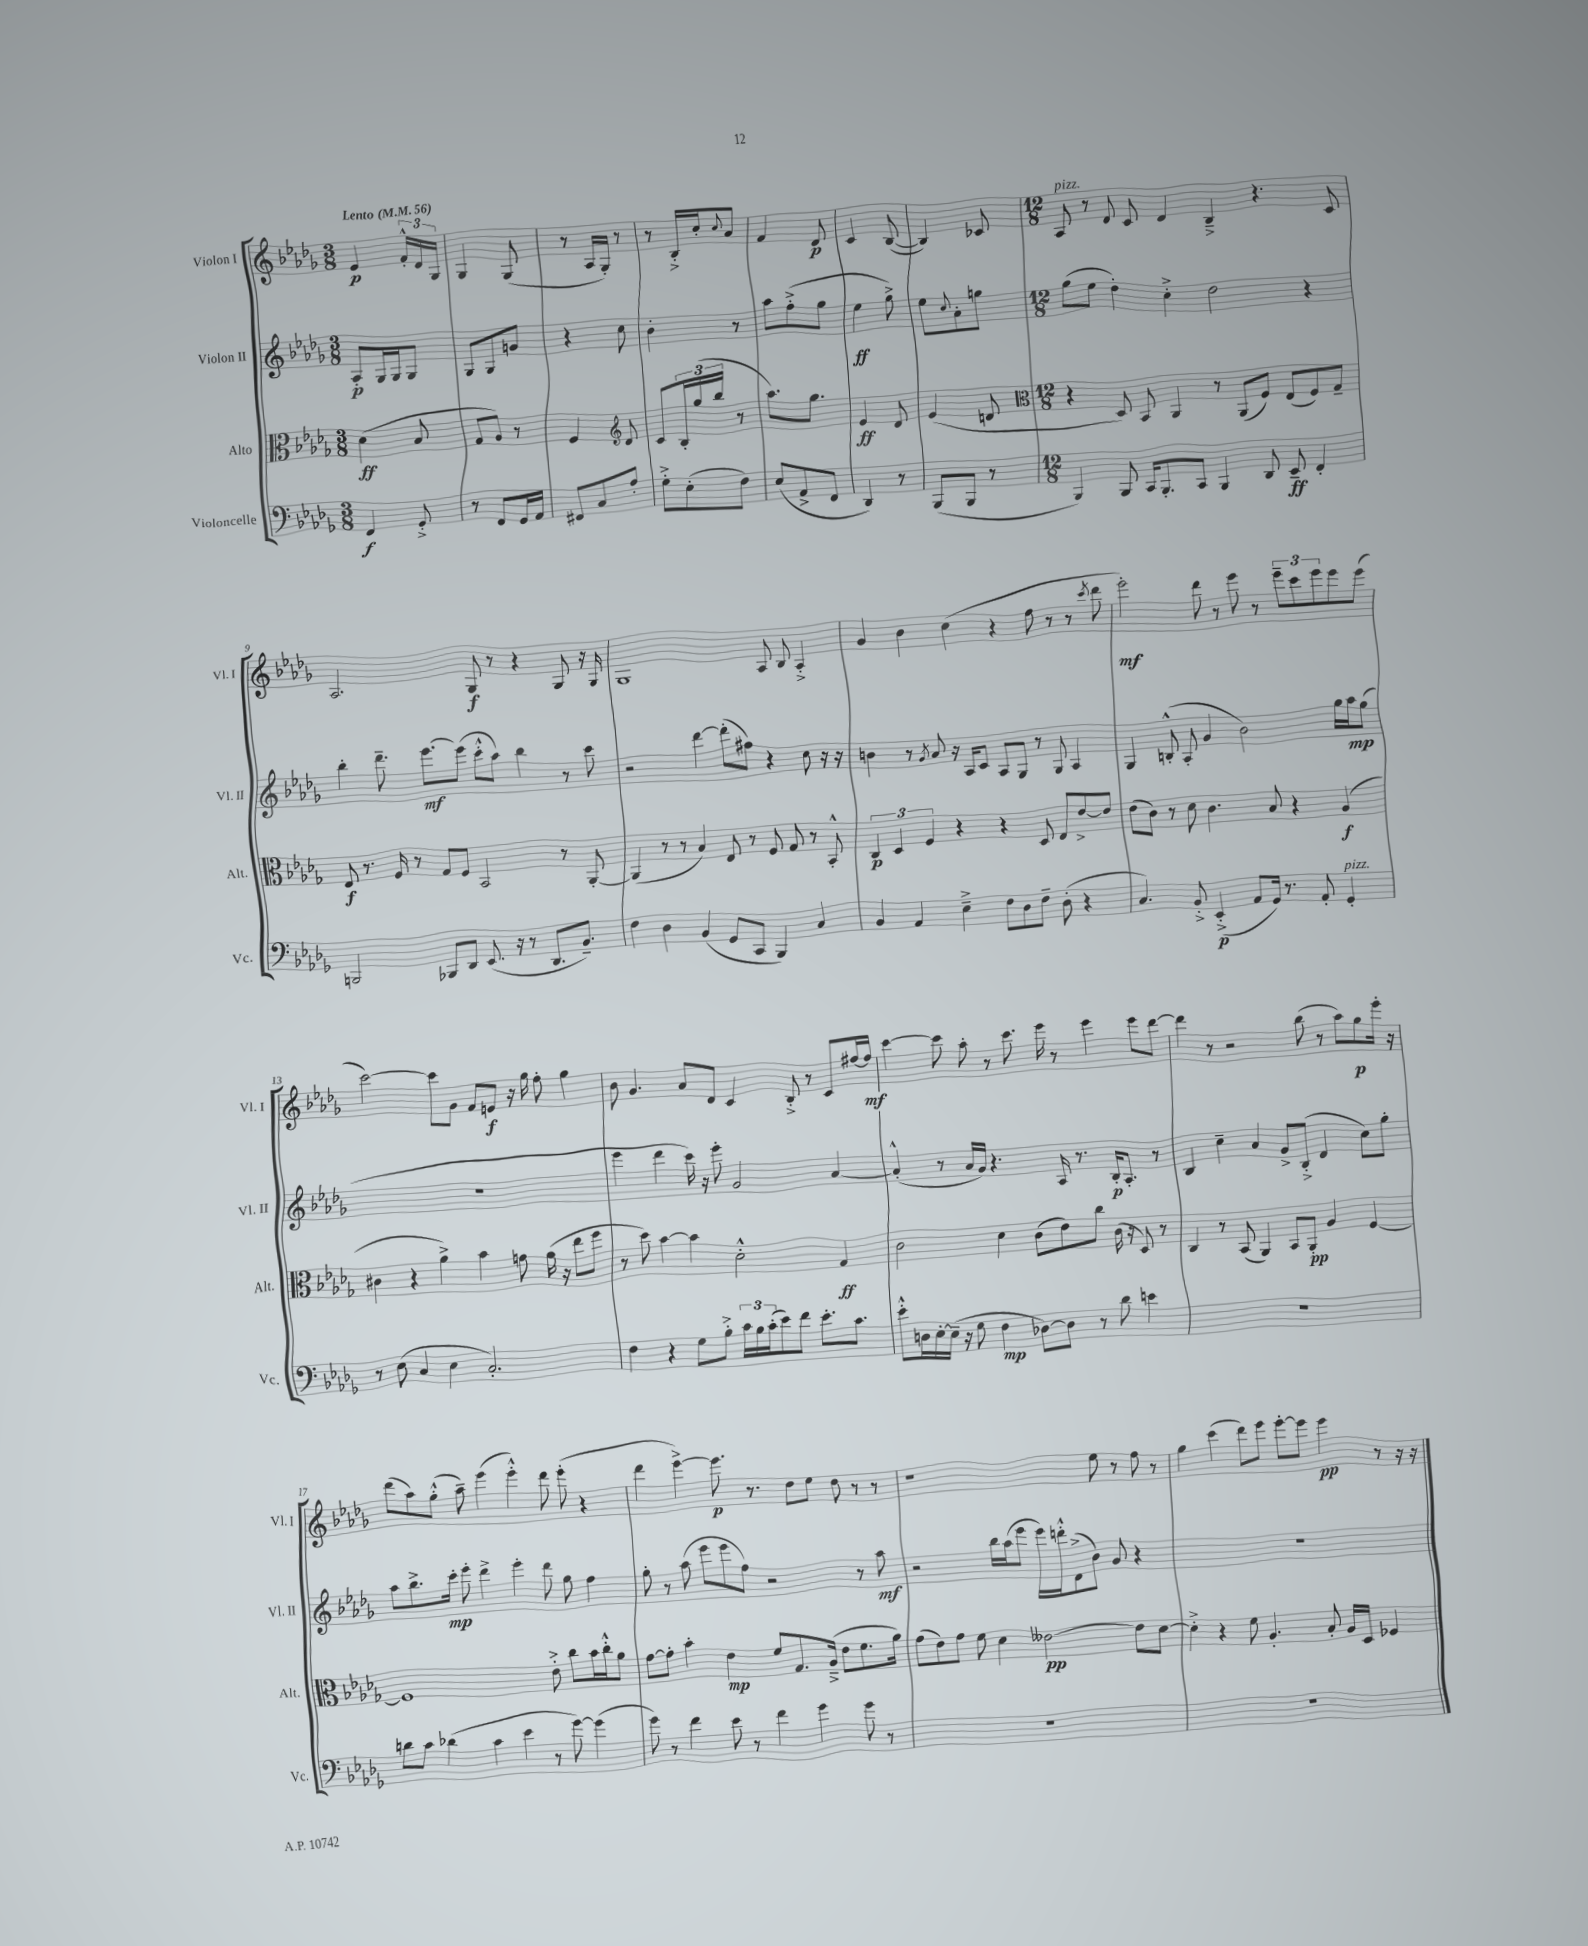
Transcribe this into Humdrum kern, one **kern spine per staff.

**kern	**dynam	**kern	**dynam	**kern	**dynam	**kern	**dynam
*part4	*part4	*part3	*part3	*part2	*part2	*part1	*part1
*staff4	*staff4	*staff3	*staff3	*staff2	*staff2	*staff1	*staff1
*I"Violoncelle	*	*I"Alto	*	*I"Violon II	*	*I"Violon I	*
*I'Vc.	*	*I'Alt.	*	*I'Vl. II	*	*I'Vl. I	*
*clefF4	*	*clefC3	*	*clefG2	*	*clefG2	*
*k[b-e-a-d-g-]	*	*k[b-e-a-d-g-]	*	*k[b-e-a-d-g-]	*	*k[b-e-a-d-g-]	*
*M3/8	*	*M3/8	*	*M3/8	*	*M3/8	*
*MM56	*	*MM56	*	*MM56	*	*MM56	*
=1	=1	=1	=1	=1	=1	=1	=1
!	!	!	!	!	!	!LO:TX:a:B:t=Lento	!
4FF/	f	(4d-\	ff	8A-'/L	p	4e-/	p
.	.	.	.	16G-/L	.	.	.
.	.	.	.	16G-/J	.	.	.
8GG-'^/	.	8B-/	.	8G-/J	.	24f'^^/LL	.
.	.	.	.	.	.	24d-/	.
.	.	.	.	.	.	24G-/JJ	.
=2	=2	=2	=2	=2	=2	=2	=2
8r	.	8G-/L	.	8G-/L	.	4G-/	.
8FF/L	.	8A-/J)	.	8G-/	.	.	.
16GG-/L	.	8r	.	8gn/J	.	(8G-/	.
16AA-/JJ	.	.	.	.	.	.	.
=3	=3	=3	=3	=3	=3	=3	=3
8FF#X/L	.	4F/	.	4r	.	8r	.
8C/	.	.	.	.	.	16A-/LL	.
.	.	.	.	.	.	16G-'/JJ)	.
*	*	*clefG2	*	*	*	*	*
8A-'/J	.	8d-/	.	8cc\	.	8r	.
=4	=4	=4	=4	=4	=4	=4	=4
8G-'^\L	.	8c/L	.	4b-'\	.	8r	.
(8E-'\	.	24B-'/L	.	.	.	16B-'^/LL	.
.	.	(24gg-/	.	.	.	.	.
.	.	.	.	.	.	16cc'/J	.
.	.	24bb-/JJ	.	.	.	.	.
.	.	.	.	.	.	8qqcc/	.
8F\J)	.	8r	.	8r	.	8a-/J	.
=5	=5	=5	=5	=5	=5	=5	=5
(8E-/L	.	8.aa-\L)	.	8aa-\L	.	4f/	.
8AA-^/	.	.	.	(8ff'^\	.	.	.
.	.	8.gg-\J	.	.	.	.	.
8FF/J	.	.	.	8gg-\J	.	8d-/	p
=6	=6	=6	=6	=6	=6	=6	=6
4DD-/)	.	4e-/	ff	4ee-\	ff	4c/	.
8r	.	8d-/	.	8gg-^\)	.	([8B-/	.
=7	=7	=7	=7	=7	=7	=7	=7
(8BBB-/L	.	(4e-/	.	8ee-\L	.	4B-/])	.
.	.	.	.	8qqcc/	.	.	.
8BBB-/J	.	.	.	8a-'\	.	.	.
8r	.	8dn/	.	8ggn\J	.	8c-X/	.
=8	=8	=8	=8	=8	=8	=8	=8
*	*	*clefC3	*	*	*	*	*
*M12/8	*	*M12/8	*	*M12/8	*	*M12/8	*
!	!	!	!	!	!	!LO:TX:a:i:t=pizz.	!
4BBB-/)	.	4r	.	(8gg-\L	.	8A-/	.
.	.	.	.	8ee-\J	.	8r	.
8BBB-/	.	8D-/)	.	4dd-'\)	.	8d-/	.
16CC/KL	.	8BB-/	.	.	.	8c/	.
8.BBB-'/	.	.	.	.	.	.	.
.	.	4AA-/	.	4cc'^\	.	4d-/	.
8CC/J	.	.	.	.	.	.	.
4BBB-/	.	8r	.	2dd-\	.	4B-~^/	.
.	.	(8AA-/L	.	.	.	.	.
8DD-/	.	8F/J)	.	.	.	4.r	.
8EE-~/	ff	(8E-/L	.	.	.	.	.
4FF'/	.	8F/)	.	4r	.	.	.
.	.	8G-~/J	.	.	.	8c/	.
!!LO:LB:g=z
=9	=9	=9	=9	=9	=9	=9	=9
2BBBn/	.	8E-/	f	4bb-'\	.	2.A-/	.
.	.	8.r	.	.	.	.	.
.	.	.	.	8.ddd-~\	.	.	.
.	.	16F/	.	.	.	.	.
.	.	8r	.	.	.	.	.
.	.	.	.	[8.eee-\L	mf	.	.
8BBB-X/L	.	8G-/L	.	.	.	.	.
8DD-/J	.	8F/J	.	(8eee-\J]	.	.	.
(8.EE-/	.	2BB-/	.	8ccc'^^\L	.	8G-/	f
.	.	.	.	8aa-\J)	.	8r	.
16r	.	.	.	.	.	.	.
8r	.	.	.	4bb-\	.	4r	.
8.DD-/L	.	.	.	.	.	.	.
.	.	8r	.	8r	.	8G-/	.
8.BB-~/J)	.	.	.	.	.	.	.
.	.	[8AA-'/	.	8ccc\	.	16r	.
.	.	.	.	.	.	16G-/	.
=10	=10	=10	=10	=10	=10	=10	=10
4F\	.	(4AA-/]	.	2r	.	1G-	.
4D-\	.	8r	.	.	.	.	.
.	.	8r	.	.	.	.	.
(4BB-/	.	4B-/)	.	[4ddd-\	.	.	.
8GG-/L	.	8E-/	.	(8ddd-'\L]	.	.	.
8CC/J	.	8r	.	8ff#X\J)	.	.	.
4BBB-/)	.	8F/	.	4r	.	8A-/	.
.	.	8G-/	.	.	.	8B-/	.
4C/	.	8r	.	8cc\	.	4A-'^/	.
.	.	8BB-'^^/	.	16r	.	.	.
.	.	.	.	16r	.	.	.
=11	=11	=11	=11	=11	=11	=11	=11
4BB-/	.	6C/	p	4bn\	.	4g-/	.
.	.	6D-/	.	.	.	.	.
4AA-/	.	.	.	8r	.	4b-\	.
.	.	6F/	.	.	.	.	.
.	.	.	.	8qg-/	.	.	.
.	.	.	.	8a-/	.	.	.
4E-~^\	.	4r	.	16r	.	(4cc\	.
.	.	.	.	16A-/KL	.	.	.
.	.	.	.	8c/J	.	.	.
8F\L	.	4r	.	8A-/L	.	4r	.
8D-\	.	.	.	8G-/J	.	.	.
8F~\J	.	8D-/	.	8r	.	8ff\	.
(8D-'\	.	8E-/L	.	8G-/	.	8r	.
4r	.	[8e-^/	.	4A-/	.	8r	.
.	.	.	.	.	.	8qccc/	.
.	.	8e-/J]	.	.	.	8ddd-\	.
=12	=12	=12	=12	=12	=12	=12	=12
4.C/)	.	(8e-\L	.	4G-/	.	2eee-'\)	mf
.	.	8c\J)	.	.	.	.	.
.	.	8r	.	(8Bn'^^/	.	.	.
8BB-'^/	.	8d-\	.	8A-'/	.	.	.
(4EE-'^/	p	4.c\	.	4g-/	.	8ddd-\	.
.	.	.	.	.	.	8r	.
8AA-/L	.	.	.	2b-\)	.	8eee-\	.
16GG-/Jk)	.	8B-/	.	.	.	8r	.
8.r	.	.	.	.	.	.	.
.	.	4r	.	.	.	12eee-~\L	.
.	.	.	.	.	.	12ccc\	.
8AA-'/	.	.	.	.	.	.	.
.	.	.	.	.	.	12eee-\	.
!LO:TX:a:i:t=pizz.	!	!	!	!	!	!	!
4GG-'/	.	(4A-/	f	16gg-\LL	.	8eee-\	.
.	.	.	.	16aa-\J	mp	.	.
.	.	.	.	(8gg-\J	.	(8eee-\J	.
!!LO:LB:g=z
=13	=13	=13	=13	=13	=13	=13	=13
8r	.	4c#X\	.	1.r	.	[2ccc\)	.
(8E-\	.	.	.	.	.	.	.
4C/	.	4r	.	.	.	.	.
4E-\	.	4a-^\)	.	.	.	8ccc\L]	.
.	.	.	.	.	.	8g-\J	.
2.C'/)	.	4b-\	.	.	.	8f/L	.
.	.	.	.	.	.	8en/J	f
.	.	8gn\	.	.	.	16r	.
.	.	.	.	.	.	16gg-\	.
.	.	(16a-\	.	.	.	8ff'\	.
.	.	16r	.	.	.	.	.
.	.	8ee-\L	.	.	.	4gg-\	.
.	.	8ff\J	.	.	.	.	.
=14	=14	=14	=14	=14	=14	=14	=14
4F\	.	8r	.	4eee-\	.	8b-\	.
.	.	8dd-\)	.	.	.	4.g-/	.
4r	.	[4b-\	.	4ddd-\	.	.	.
8G-\L	.	4b-\]	.	16ccc\)	.	8a-/L	.
.	.	.	.	16r	.	.	.
8B-'^\J	.	.	.	8eee-'\	.	8d-/J	.
24c\LL	.	2d-'^^\	.	2g-/	.	4c/	.
24B-\	.	.	.	.	.	.	.
(24c'\J	.	.	.	.	.	.	.
8e-\)	.	.	.	.	.	.	.
8f\J	.	.	.	.	.	8B-'^/	.
8.e-'\L	.	.	.	.	.	8r	.
.	.	4G-/	ff	[4a-/	.	8c/L	.
8.c\J	.	.	.	.	.	.	.
.	.	.	.	.	.	[16ff#X/L	.
.	.	.	.	.	.	16ff#/JJ]	mf
=15	=15	=15	=15	=15	=15	=15	=15
8e-'^^\L	.	2c\	.	(4a-'^^/]	.	[4ccc\	.
16Dn\L	.	.	.	.	.	.	.
[16E-'\	.	.	.	.	.	.	.
(16E-~\JJ]	.	.	.	8r	.	8ccc\]	.
16r	.	.	.	.	.	.	.
8G-\	.	.	.	16a-/LL	.	8aa-'\	.
.	.	.	.	16g-/JJ)	.	.	.
4F\	mp	4d-\	.	4.r	.	8r	.
.	.	.	.	.	.	8.ccc\	.
[8D-X\L)	.	(8c\L	.	.	.	.	.
.	.	.	.	.	.	16eee-\	.
8D-\J]	.	8e-\)	.	16A-/	.	8r	.
.	.	.	.	8.r	.	.	.
8r	.	8cc\J	.	.	.	4eee-\	.
8d-\	.	(16c\	.	16B-'/KL	p	.	.
.	.	16r	.	8.A-'/J	.	.	.
4en\	.	8D-/)	.	.	.	8eee-\L	.
.	.	8r	.	8r	.	[8ddd-\J	.
=16	=16	=16	=16	=16	=16	=16	=16
1.r	.	4C/	.	4B-/	.	4ddd-\]	.
.	.	8r	.	4cc~\	.	8r	.
.	.	(8BB-/	.	.	.	2r	.
.	.	4AA-/)	.	4a-/	.	.	.
.	.	8BB-/L	.	8g-^/L	.	.	.
.	.	8AA-'/J	pp	(8B-'^/J	.	(8bb-\	.
.	.	4A-/	.	4d-/	.	8r	.
.	.	.	.	.	.	8aa-\L)	.
.	.	[4F/	.	8cc\L)	.	8gg-\	p
.	.	.	.	8gg-'\J	.	16eee-'\Jk	.
.	.	.	.	.	.	16r	.
!!LO:LB:g=z
=17	=17	=17	=17	=17	=17	=17	=17
8dn\L	.	1F]	.	8aa-\L	.	(8ddd-\L	.
8c\J	.	.	.	8.bb-^\	.	8aa-\)	.
(4d-X\	.	.	.	.	.	(8gg-'^^\J	.
.	.	.	.	16ccc'\Jk	mp	.	.
.	.	.	.	8eee-'\	.	8aa-~\)	.
4c\	.	.	.	4ddd-^\	.	(4eee-\	.
4e-\	.	.	.	4eee-'\	.	4eee-'^^\)	.
8r	.	8e-'^\	.	8ddd-\	.	8ddd-\	.
[8g-\)	.	8cc\L	.	8gg-\	.	(8eee-'\	.
(4g-\]	.	16b-\L	.	4ff\	.	4r	.
.	.	16cc'^^\J	.	.	.	.	.
.	.	8a-\J	.	.	.	.	.
=18	=18	=18	=18	=18	=18	=18	=18
8g-\)	.	[8g-\L	.	8gg-'\	.	4ddd-\	.
8r	.	8g-'\J]	.	8r	.	.	.
4f\	.	4b-'\	.	(8aa-\	.	[4eee-^\)	.
.	.	.	.	8eee-\L	.	.	.
8e-\	.	4e-\	mp	8eee-\	.	8.eee-\]	p
8r	.	.	.	8ff\J)	.	.	.
.	.	.	.	.	.	8.r	.
4f\	.	8f/L	.	2r	.	.	.
.	.	8.G-/	.	.	.	8dd-\L	.
4g-\	.	.	.	.	.	8ee-\J	.
.	.	(16A-~^/Jk	.	.	.	.	.
.	.	8e-\L	.	.	.	8dd-\	.
8g-\	.	8.f\	.	8r	.	8r	.
8r	.	.	.	8aa-\	mf	8r	.
.	.	16a-\Jk)	.	.	.	.	.
=19	=19	=19	=19	=19	=19	=19	=19
1.r	.	(8g-\L	.	2r	.	1r	.
.	.	8e-\)	.	.	.	.	.
.	.	8g-\J	.	.	.	.	.
.	.	8f\	.	.	.	.	.
.	.	4d-\	.	16bb-\LL	.	.	.
.	.	.	.	(16aa-\J	.	.	.
.	.	.	.	8eee-\J	.	.	.
.	.	[2e--X\	pp	16eee-\LL)	.	.	.
.	.	.	.	16dddn'^^\J	.	.	.
.	.	.	.	(8d-^\	.	.	.
.	.	.	.	8b-\J)	.	8ee-\	.
.	.	.	.	8g-/	.	8r	.
.	.	8e--\L]	.	4r	.	8ff\	.
.	.	[8d-\J	.	.	.	8r	.
=20	=20	=20	=20	=20	=20	=20	=20
1.r	.	4d-'^\]	.	1.r	.	4gg-\	.
.	.	4r	.	.	.	(4ccc\	.
.	.	8f\	.	.	.	8ddd-\L)	.
.	.	4.A-'/	.	.	.	8eee-\J	.
.	.	.	.	.	.	[8eee-'\L	.
.	.	.	.	.	.	8eee-\J]	.
.	.	8B-'/	.	.	.	4eee-\	pp
.	.	16A-/LL	.	.	.	.	.
.	.	16D-/JJ	.	.	.	.	.
.	.	4F-X/	.	.	.	8r	.
.	.	.	.	.	.	16r	.
.	.	.	.	.	.	16r	.
==	==	==	==	==	==	==	==
*-	*-	*-	*-	*-	*-	*-	*-
